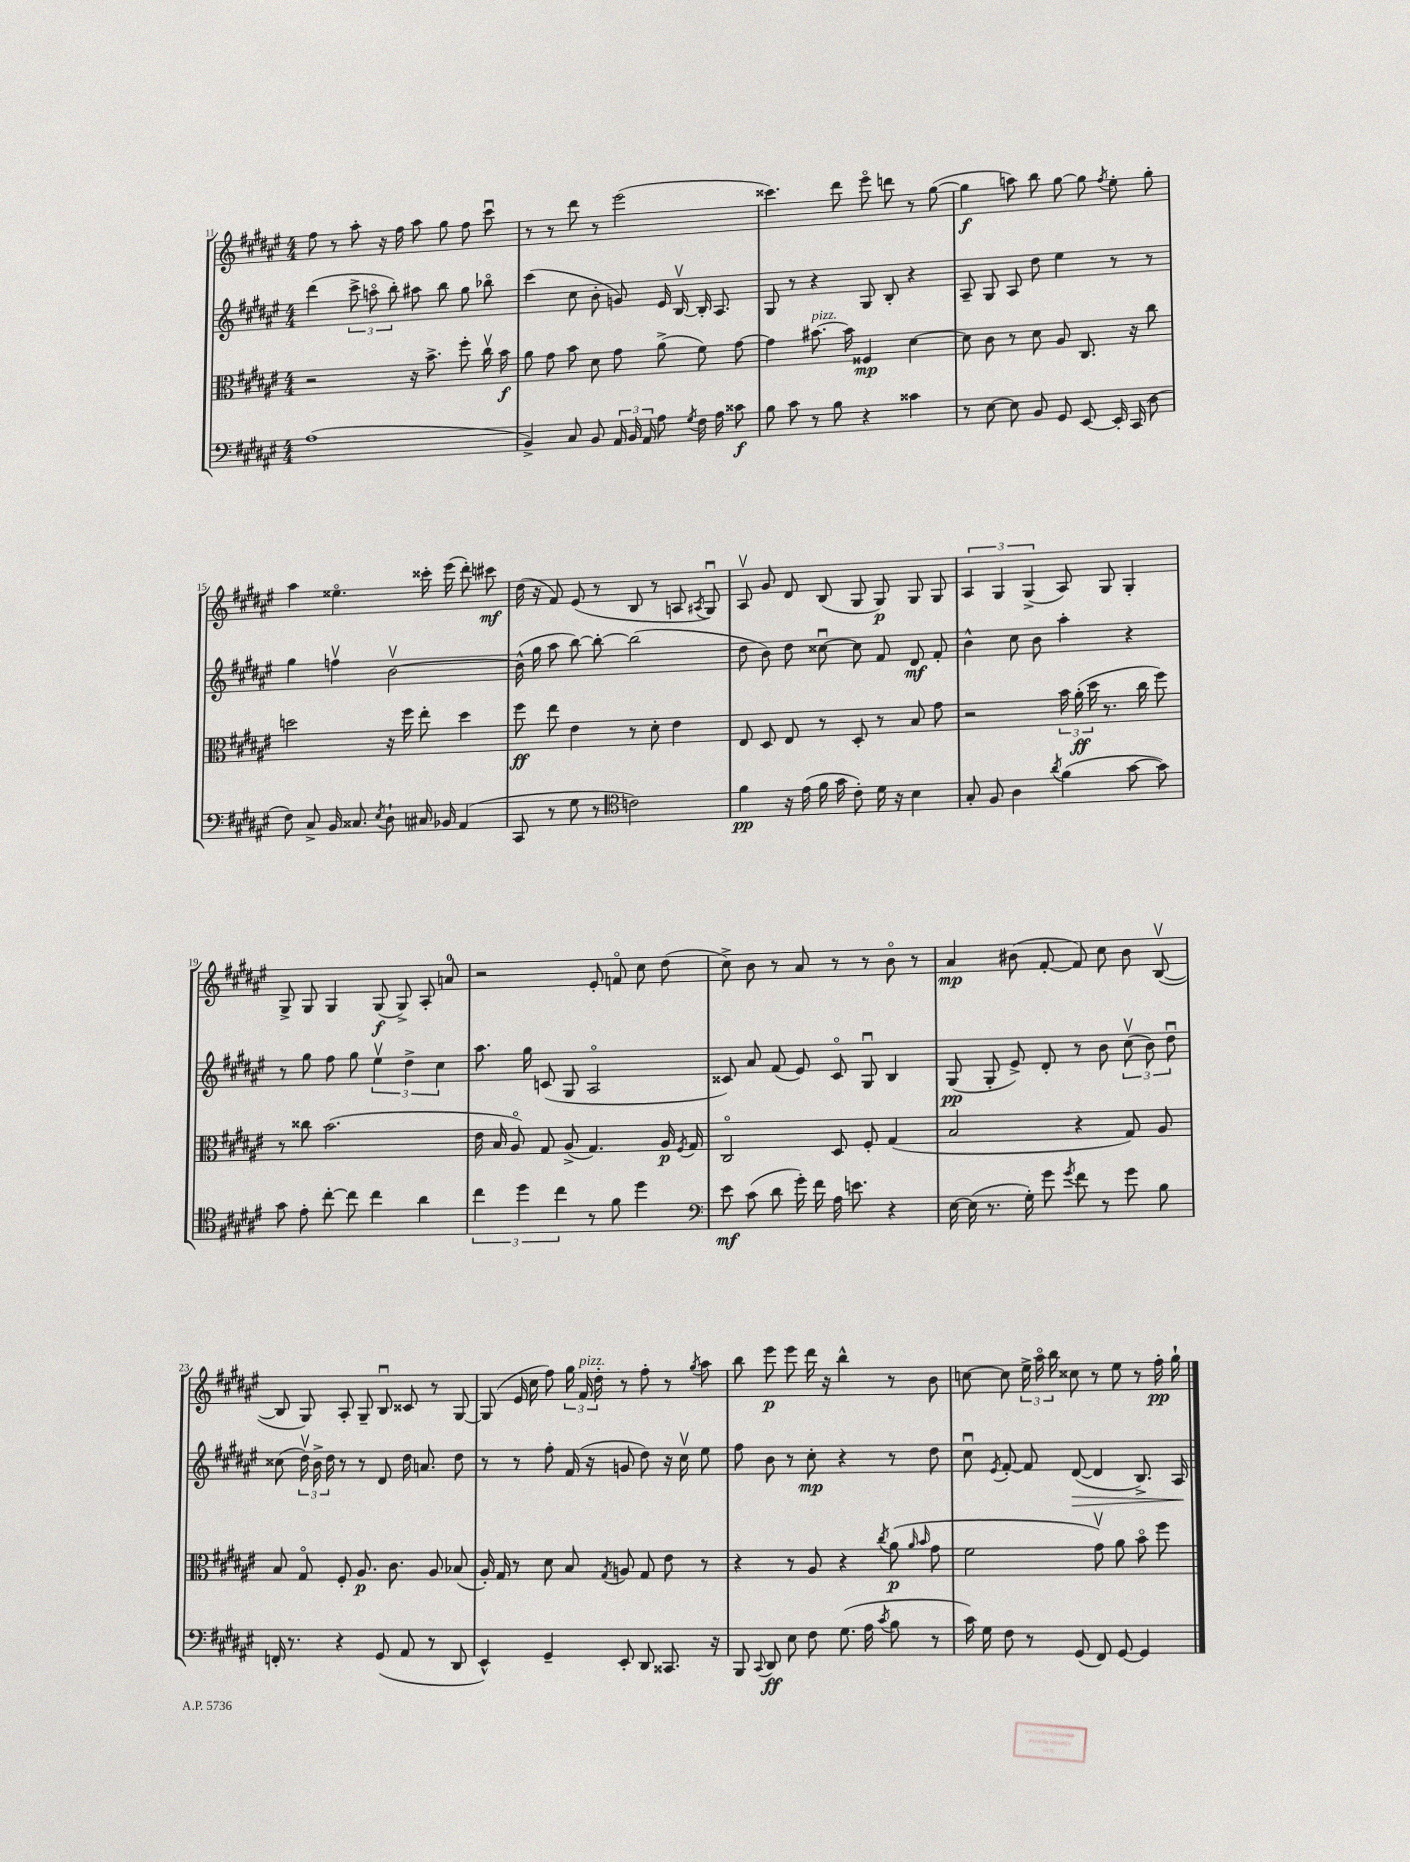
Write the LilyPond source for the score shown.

<<
\new StaffGroup <<
\new Staff = "s0" {
    \clef treble \key fis \major \numericTimeSignature \time 4/4
    \autoBeamOff fis''8 r8 ais''8-. r16 fis''16 ais''8 gis''8 fis''8 cis'''8\downbow |
    r8 r8 dis'''8 r8 eis'''2( |
    cisis'''4.) dis'''8 eis'''8\flageolet d'''8 r8 gis''8~( |
    gis''4\f a''8) b''8 gis''8~ gis''8 \acciaccatura { fis''8 } eis''8-. gis''8-. |
    ais''4 eisis''4.\flageolet cisis'''16-. eis'''16( dis'''8-.) cis'''8\mf |
    dis''16( r16 fis'8) eis'8( r8 b8 r8 a8 \acciaccatura { ais8 } gis8\downbow) |
    ais8\upbow gis'8 dis'8 b8( gis8 gis8\p) gis8 gis8 |
    \tuplet 3/2 { ais4 gis4 gis4->( } ais8) gis8 gis4-. |
    gis8-> gis8 gis4 gis8\f( gis8->) ais8-. a'8-0 |
    r2 eis'8-. f'8\flageolet cis''8 dis''8( |
    cis''8->) b'8 r8 ais'8 r8 r8 b'8\flageolet r8 |
    ais'4\mp bis'8( fis'8~-. fis'8) cis''8 bis'8 b8~\upbow( |
    b8 gis8) ais8-. gis8-- b8\downbow cisis'8 r8 gis8~ |
    gis8( eis'16 cis''16 fis''8) \tuplet 3/2 { gis''16 fis'16^\markup { \italic "pizz." } dis''16-. } r8 fis''8-. r8 \acciaccatura { gis''8 } ais''8 |
    b''8 eis'''8\p eis'''8 dis'''16 r16 b''4-^ r8 b'8 |
    c''8~ c''8 \tuplet 3/2 { eis''16-> ais''16\flageolet b''16 } cisis''8 r8 eis''8 r8 fis''16-.\pp gis''16-! \bar "|." |
}
\new Staff = "s1" {
    \clef treble \key fis \major \numericTimeSignature \time 4/4
    \autoBeamOff dis'''4( \tuplet 3/2 { cis'''8-> a''8\flageolet b''8-.) } ais''8 b''8 gis''8 bes''8\flageolet |
    cis'''4( cis''8 b'8-. g'8) eis'16 b16~\upbow b16-. ais8. |
    gis8 r8 r4 gis8 b8-. r4 |
    ais8-- gis8 ais8 dis''8 eis''4 r8 r8 |
    gis''4 f''4\upbow b'2~\upbow |
    b'16-^( gis''16 ais''8 b''8~) b''8~-. b''2( |
    dis''8 b'8) dis''8 cisis''8~\downbow cisis''8 fis'8 dis'8\mf fis'8-. |
    b'4-^ cis''8 b'8 ais''4-. r4 |
    r8 gis''8 fis''8 gis''8 \tuplet 3/2 { eis''4\upbow dis''4-> cis''4 } |
    ais''8. gis''16 c'8( gis8 ais2\flageolet |
    cisis'8) ais'8 fis'8( eis'8) cisis'8\flageolet gis8\downbow b4 |
    gis8\pp( gis8-. eis'8->) dis'8-. r8 b'8 \tuplet 3/2 { cis''8\upbow( b'8) dis''8\downbow } |
    cisis''8( \tuplet 3/2 { dis''16\upbow) b'16-> dis''16 } r8 r8 dis'8 dis''16 a'8. dis''8 |
    r8 r8 fis''8-. fis'16( r16 g'8 dis''8) r16 cis''16\upbow eis''8 |
    fis''8 b'8 r8 cis''8-.\mp r4 r8 dis''8 |
    cis''8\downbow \acciaccatura { eis'8 } fis'8~-. fis'8 dis'8~\>( dis'4 b8.->) ais16\! \bar "|." |
}
\new Staff = "s2" {
    \clef alto \key fis \major \numericTimeSignature \time 4/4
    \autoBeamOff r2 r16 b'8.-> fis''8-. cis''16\upbow b'16\f |
    ais'8 gis'8 b'8 dis'8 gis'8 ais'8->( fis'8) gis'8~ |
    gis'4 bis'8.~^\markup { \italic "pizz." } bis'16 fisis4\mp dis'4~ |
    dis'8 cis'8 r8 dis'8 ais8 cis8. r16 cis''8 |
    d''2 r16 fis''16 eis''8-. d''4 |
    fis''8\ff eis''8 eis'4 r8 dis'8-. eis'4 |
    eis8 dis8 eis8 r8 dis8-. r8 b8 gis'8 |
    r2 \tuplet 3/2 { b'16 ais'16-.\ff( dis''16 } r8. cis''16 fis''8) |
    r8 cisis''8 b'2.( |
    eis'16 b16 ais8\flageolet) gis8 ais8->( gis4.) ais16\p \acciaccatura { fis8 } gis16 |
    cis2\flageolet dis8 fis8-. gis4( |
    b2 r4 gis8) ais8 |
    b8 gis8\flageolet fis8-. ais8.\p cis'8. ais8 bes8( |
    ais16-.) gis16 r8 dis'8 b8 \acciaccatura { gis8 } a8 gis8 eis'8 r8 |
    r4 r8 ais8 r4 \acciaccatura { cis''8 } ais'8\p( \grace { ais'16 b'16 } gis'8 |
    fis'2 gis'8\upbow) ais'8 b'8\flageolet fis''8 \bar "|." |
}
\new Staff = "s3" {
    \clef bass \key fis \major \numericTimeSignature \time 4/4
    \autoBeamOff ais1( |
    b,4->) cis8 b,8 \tuplet 3/2 { ais,16 b,16 ais,16 } ais8 \acciaccatura { gis8 } fis16 ais16 cisis'8\f |
    b8 cis'8 r8 b8 r4 cisis'4 |
    r8 eis8~ eis8 b,8 gis,8 eis,8~ eis,16-. cis,16( dis8 |
    fis8) cis8-> b,16 cisis8. \acciaccatura { eis8 } dis8-! cis16 bes,16 ais,4( |
    cis,8 r8 gis8 r8 \clef tenor c'2) |
    fis'4\pp r16 eis'16( fis'16 gis'16 cis'8-.) dis'16 r16 b4 |
    gis8-. fis8 ais4 \acciaccatura { ais'8 } fis'4( gis'8~ gis'8) |
    gis'8 eis'8-. cis''8~-. cis''8 cis''4 ais'4 |
    \tuplet 3/2 { cis''4 dis''4 cis''4 } r8 fis'8 dis''4 |
    \clef bass eis'8\mf cis'8( dis'8 gis'16-.) fis'16 ais16 e'8. r4 |
    eis16~ eis16( r8. gis16-.) gis'8 \acciaccatura { gis'8 } fis'8 r8 gis'8 b8 |
    f,16-. r8. r4 gis,8( ais,8 r8 dis,8 |
    eis,4-^) gis,4-- eis,8-. dis,8 cisis,8. r16 |
    b,,8 \appoggiatura { cis,8 } dis,8\ff eis8 fis8 gis8.( ais16 \acciaccatura { cis'8 } b8 r8 |
    cis'16) gis16 fis8 r8 gis,8( fis,8) gis,8~ gis,4 \bar "|." |
}
>>
>>
\layout { \context { \Score currentBarNumber = #11 } }
